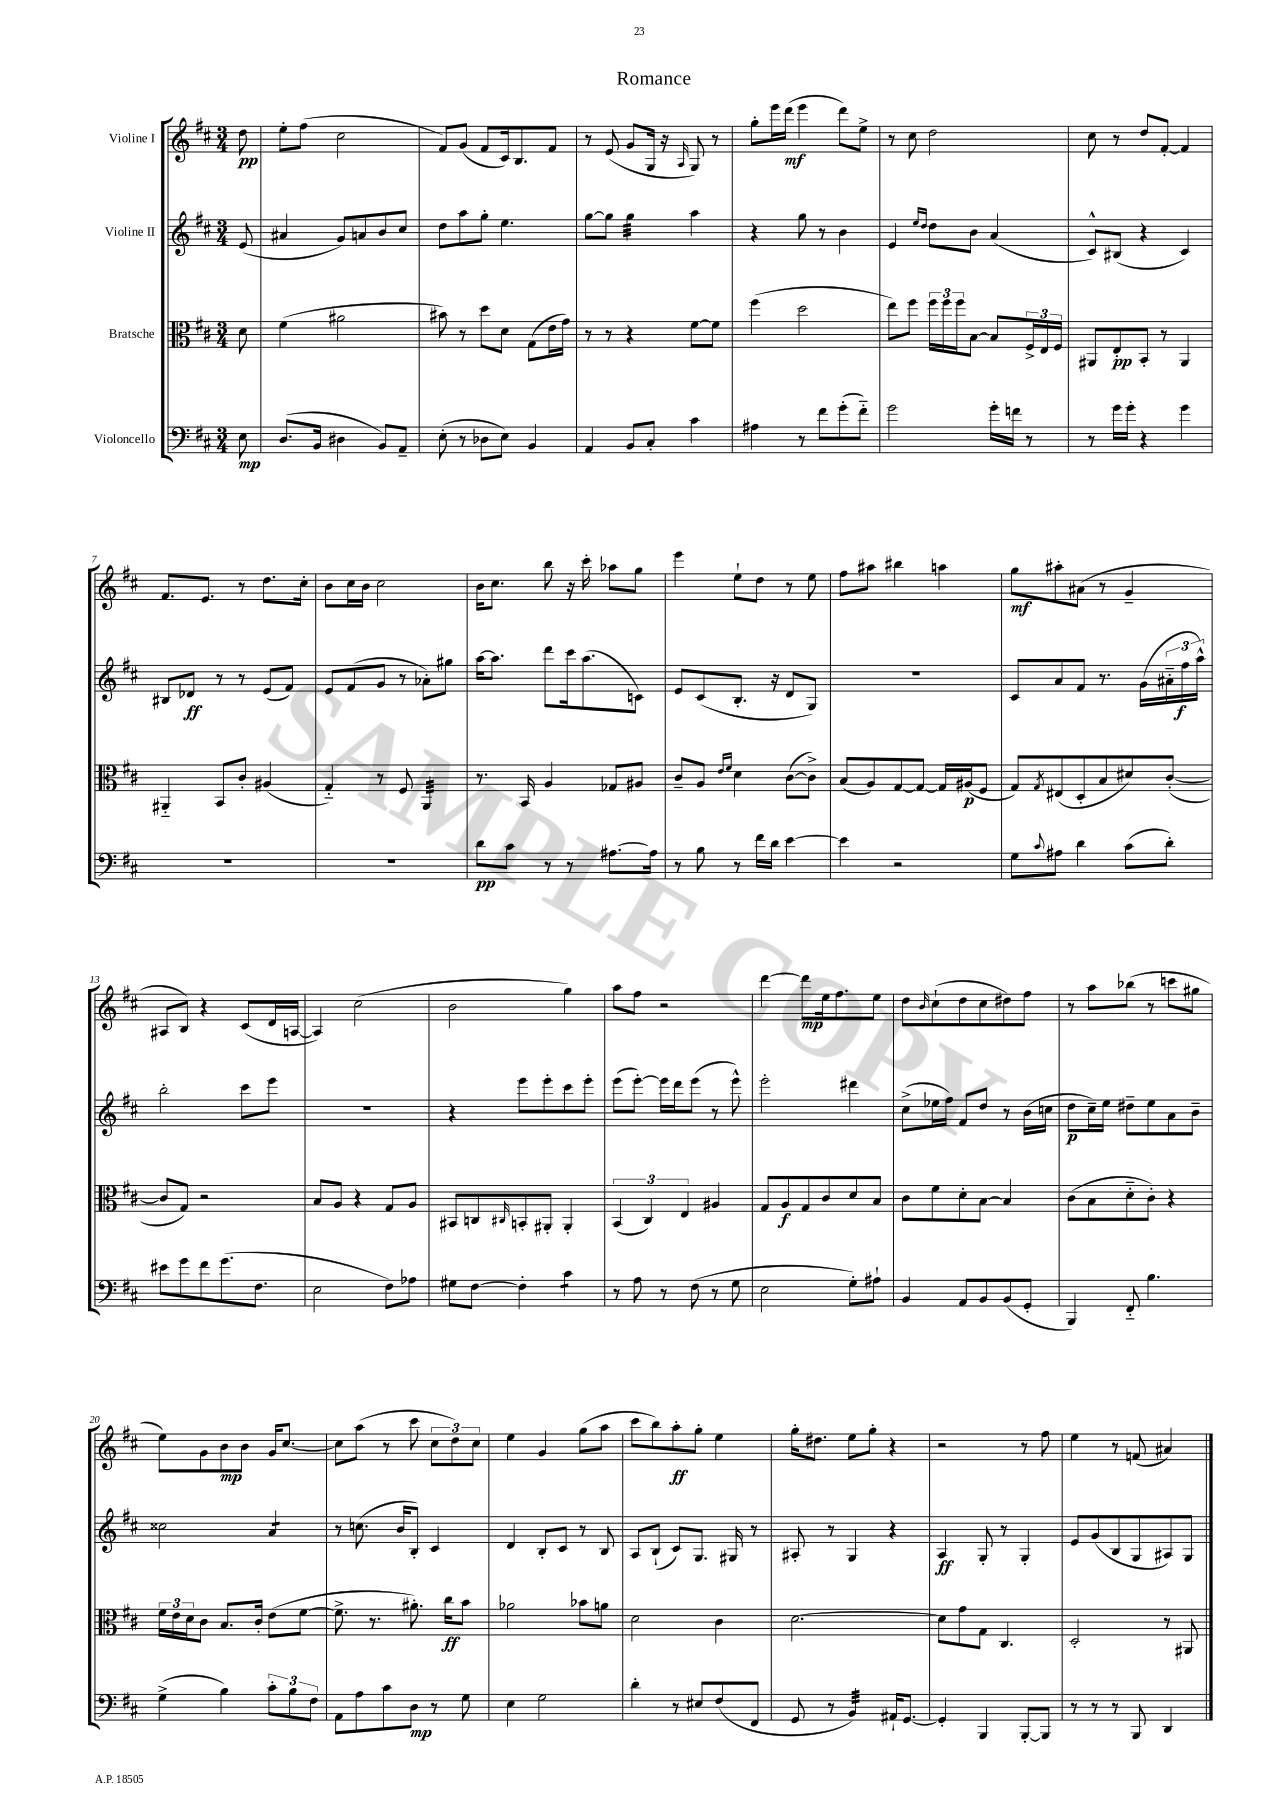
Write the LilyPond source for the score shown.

\header { title = "Romance" }
<<
\new StaffGroup <<
\new Staff = "s0" \with { instrumentName = "Violine I" } {
    \clef treble \key d \major \numericTimeSignature \time 3/4 \partial 8
    d''8\pp |
    e''8-. fis''8( cis''2 |
    fis'8) g'8( fis'8 cis'16) b8. fis'8 |
    r8 e'8( g'8 g16 r16 \grace { a16 } g8) r8 |
    g''8-. e'''16 d'''16\mf( e'''4 d'''8) e''8-> |
    r8 cis''8 d''2 |
    cis''8 r8 d''8 fis'8~-. fis'4 |
    fis'8. e'8. r8 d''8. cis''16-. |
    b'8 cis''16 b'16 cis''2 |
    b'16 cis''8. b''8 r16 cis'''16-. aes''8 g''8 |
    e'''4 e''8-! d''8 r8 e''8 |
    fis''8 ais''8 bis''4 a''4 |
    g''8\mf ais''8-. ais'8( r8 g'4-- |
    ais8 b8) r4 cis'8( d'16 a16~ |
    a4) cis''2( |
    b'2 g''4) |
    a''8 fis''8 r2 |
    d'''4~ d'''8\mp e''16 fis''8. e''8 |
    d''8 \grace { b'16 } cis''8-!( d''8 cis''8 dis''8) fis''8 |
    r8 a''8 bes''8( r8 c'''8 gis''8 |
    e''8) g'8 b'8\mp b'8 g'16 cis''8.~ |
    cis''8 a''8( r8 cis'''8 \tuplet 3/2 { cis''8 d''8) cis''8 } |
    e''4 g'4 g''8( a''8 |
    cis'''8 b''8) a''8-.\ff g''8-. e''4 |
    g''16-. dis''8. e''8 g''8-. r4 |
    r2 r8 fis''8 |
    e''4 r8 f'8( ais'4) \bar "|." |
}
\new Staff = "s1" \with { instrumentName = "Violine II" } {
    \clef treble \key d \major \numericTimeSignature \time 3/4 \partial 8
    e'8( |
    ais'4 g'8) a'8 b'8 cis''8 |
    d''8 a''8 g''8-. e''4. |
    g''8~ g''8 g''4:32 a''4 |
    r4 g''8 r8 b'4 |
    e'4 \grace { e''16 d''16 } d''8 b'8 a'4( |
    cis'8-^) bis8( r4 cis'4) |
    bis8 des'8\ff r8 r8 e'8( fis'8) |
    e'8 fis'8( g'8 r8 aes'8-.) gis''8 |
    a''16~ a''8. d'''8 cis'''16 a''8.( c'8) |
    e'8 cis'8( b8.-. r16 d'8 g8) |
    R2. |
    cis'8 a'8 fis'8 r8. g'16( \tuplet 3/2 { ais'16-_ fis''16\f a''16-^) } |
    b''2-. cis'''8 e'''8 |
    R2. |
    r4 e'''8 e'''8-. cis'''8 e'''8-. |
    e'''8( e'''8~-.) e'''16 d'''16 e'''8( r8 e'''8-^) |
    e'''2-. dis'''4 |
    cis''8->( ees''16 fis''16) fis'8 d''8 r8 b'16( c''16 |
    d''8\p cis''16--) e''16 dis''8-- e''8 a'8 b'8-- |
    cisis''2 a'4:8 |
    r8 c''8.( b'16 b8-.) cis'4 |
    d'4 b8-. cis'8 r8 b8 |
    a8 b8-!( cis'8) g8. gis16 r8 |
    ais8-. r8 g4 r4 |
    a4\ff g8-. r8 g4-. |
    e'8 g'8( b8 g8 ais8) g8 \bar "|." |
}
\new Staff = "s2" \with { instrumentName = "Bratsche" } {
    \clef alto \key d \major \numericTimeSignature \time 3/4 \partial 8
    d'8 |
    fis'4( ais'2 |
    bis'8) r8 d''8 d'8 g8( e'16 g'16) |
    r8 r8 r4 fis'8~ fis'8 |
    fis''4( d''2 |
    e''8) fis''8 \tuplet 3/2 { fis''16 fis''16 fis''16 } b8~ b8 \tuplet 3/2 { fis16-> e16 fis16 } |
    ais,8 e8-.\pp b,8-. r8 ais,4 |
    ais,4-_ b,8 cis'8-. ais4( |
    g4-_) r8 fis8 a,4:32 |
    r8. b,16 a4 ges8 ais8 |
    cis'8-- a8 \grace { e'16 fis'16 } d'4 cis'8~( cis'8->) |
    b8( a8) g8~ g8~ g16 ais16\p( fis8 |
    g8) \acciaccatura { g8 } eis8( d8-. b8 dis'8) cis'8~-.( |
    cis'8 g8) r2 |
    b8 a8 r4 g8 a8 |
    bis,8 c8 \grace { cis16 } b,8-. ais,8-. ais,4-. |
    \tuplet 3/2 { b,4( cis4) e4 } ais4 |
    g8 a8\f g8 cis'8 d'8 b8 |
    cis'8 fis'8 d'8-. b8~ b4 |
    cis'8( b8 d'8-_ cis'8-.) r4 |
    \tuplet 3/2 { fis'16 e'16 d'16 } cis'8 b8. cis'16-. e'8( fis'8~ |
    fis'8.-> r8. ais'8.-.) cis''16\ff b'8 |
    aes'2 bes'8 a'8 |
    d'2 cis'4 |
    d'2.~ |
    d'8 g'8 g8 cis4. |
    d2-. r8 ais,8 \bar "|." |
}
\new Staff = "s3" \with { instrumentName = "Violoncello" } {
    \clef bass \key d \major \numericTimeSignature \time 3/4 \partial 8
    e8\mp |
    d8.( b,16 dis4 b,8) a,8-- |
    e8-.( r8 des8 e8) b,4 |
    a,4 b,8 cis8-. cis'4 |
    ais4 r8 fis'8 g'8-.( fis'8-_) |
    g'2 g'16-. f'16 r8 |
    r8 g'16 g'16-. r4 g'4 |
    R2. |
    R2. |
    d'8\pp cis'8 r8 r8 ais8.~ ais16 |
    r8 b8 r8 fis'16 d'16 e'4~ |
    e'4 r2 |
    g8 \appoggiatura { cis'8 } ais8 d'4 cis'8( d'8-.) |
    eis'8 g'8 fis'8 g'8.( fis8. |
    e2 fis8) aes8 |
    gis8 fis8~ fis4-. cis'4:8 |
    r8 a8 r8 fis8( r8 g8 |
    e2 g8-.) ais8-! |
    b,4 a,8 b,8 b,8( g,8-. |
    b,,4) fis,8-_ b4. |
    g4->( b4) \tuplet 3/2 { cis'8-. b8 fis8 } |
    a,8 a8 cis'8 d8\mp r8 g8 |
    e4 g2 |
    d'4-. r8 eis8 fis8( fis,8 |
    g,8 r8 b,4:32) ais,16-! g,8.~ |
    g,4-. b,,4 b,,8~-. b,,8 |
    r8 r8 r8 b,,8 d,4 \bar "|." |
}
>>
>>
